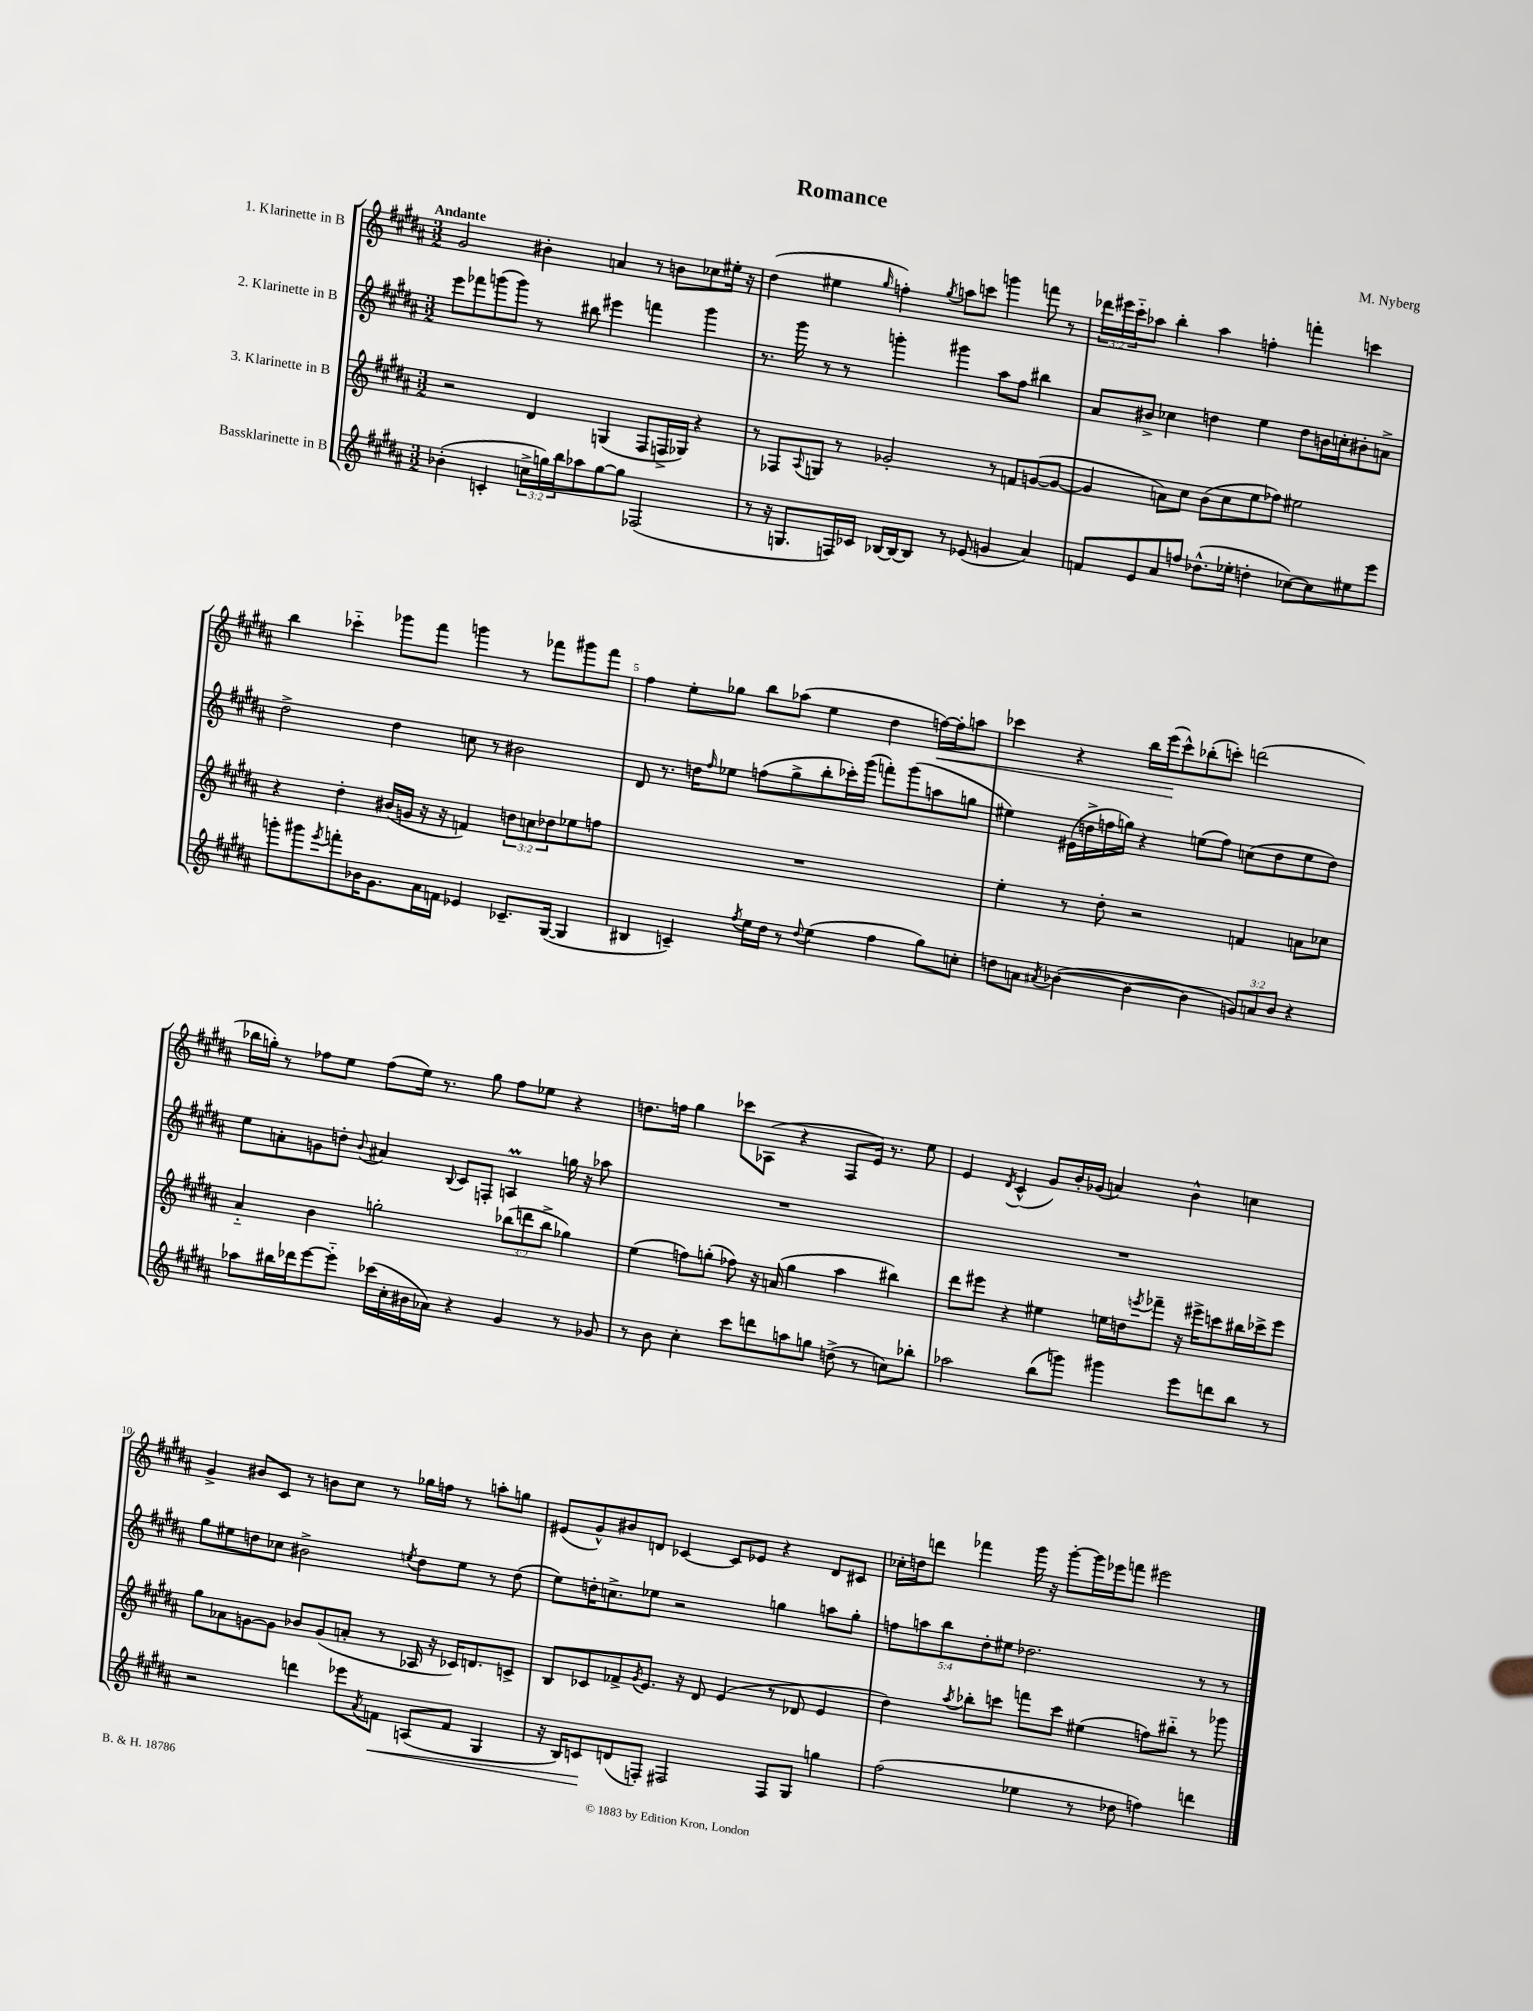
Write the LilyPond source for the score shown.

\header { title = "Romance" composer = "M. Nyberg" }
<<
\new StaffGroup <<
\new Staff = "s0" \with { instrumentName = "1. Klarinette in B" } {
    \clef treble \key b \major \numericTimeSignature \time 3/2 \override Staff.TupletNumber.text = #tuplet-number::calc-fraction-text \tempo "Andante"
    gis'2 bis'4-. a'4 r8 b'8 ces''8 eis''16-. r16 |
    dis''4( eis''4 \grace { gis''16 } f''4-.) \acciaccatura { gis''8 } a''8 c'''8 g'''4 f'''8 r8 |
    \tuplet 3/2 { des'''16 eis'''16 cis'''16-_ } aes''8 b''4-. aes''4 f''4-. f'''4-. c'''4 |
    b''4 ces'''4-_ ges'''8 fis'''8 g'''4 r8 fes'''8 gis'''8 fes'''8 |
    fis''4 e''8-. ges''8 b''8 aes''8( e''4 dis''4 f''16~\<) f''16-. a''8 |
    ces'''4 r4 b''16 e'''16\!( ces'''8-^) bes''8-.( c'''8-.) d'''2( |
    bes''16 g''16-.) r8 fes''8 e''8 fes''8( e''16) r8. g''8 fes''8 ees''8 r4 |
    d''8. f''16 gis''4 ces'''8 aes8( r4 fis8 e'16) r8. e''8 |
    e'4 \acciaccatura { dis'8 } cis'4-^( gis'8) b'16-. ges'16( a'4) b'4-^ c''4 |
    gis'4-> bis'8 cis'8 r8 b'8 cis''8 r8 ges''16 f''16 r8 a''8-. g''8 |
    eis'8( gis'8-^) bis'8 d'8 ces'4~ ces'8 ees'8 r4 d'8 cis'8 |
    ces''16-. d''16 d'''8 fes'''4 gis'''16 r16 gis'''8~-. gis'''16 ees'''16 f'''8 eis'''2 \bar "|." |
}
\new Staff = "s1" \with { instrumentName = "2. Klarinette in B" } {
    \clef treble \key b \major \numericTimeSignature \time 3/2 \override Staff.TupletNumber.text = #tuplet-number::calc-fraction-text
    e'''8 fes'''8 g'''8( g'''8) r8 bis''8 eis'''4 f'''4 g'''4 |
    r8. gis'''16 r8 r8 g'''4-. gis'''4 ais''8 fis''8 bis''4 |
    ais'8 bis'8-> ces''4 d''4 e''4 d''8 b'16 c''16-. bis'8-. a'8-> |
    dis''2-> dis''4 c''8 r8 bis'2 |
    dis'8 r8. d''16 \grace { fis''16 } ees''8 f''8( gis''8-> b''8-. ces'''16-.) gis'''16( f'''8-.) gis'''8( a''8 g''8 |
    eis''4) eis'16( d''16-> f''16 g''16) r4 e''8( f''8) c''8( d''8 e''8 d''8) |
    e''8 a'8-. g'8 d''8-. \appoggiatura { b'8 } ais'4 \appoggiatura { b8 } cis'8 f8-. a4\prall g''16 r16 aes''8 |
    R1. |
    R1. |
    gis''8 eis''8 d''8 ces''8 bis'2-> \acciaccatura { e''8 } d''8 e''8 r8 d''8( |
    e''8) d''16-. c''8.-> ees''8 r2 g''4 a''8 g''8-. |
    \tuplet 5/4 { f''8 a''8 b''8 dis''8-. eis''8 } des''2. r8 r8 \bar "|." |
}
\new Staff = "s2" \with { instrumentName = "3. Klarinette in B" } {
    \clef treble \key b \major \numericTimeSignature \time 3/2 \override Staff.TupletNumber.text = #tuplet-number::calc-fraction-text
    r2 dis'4 g4( fis8 f16-> ges16) r4 |
    r8 fes8 \appoggiatura { ais8 } g8 r8 ges'2-. r8 f'8 g'8~( g'8~ |
    g'4 a'8) cis''8 b'8( cis''8 e''8 fes''8) eis''2 |
    r4 dis''4-. bis'16( g'16 r16 r16 f'4) \tuplet 3/2 { d''8 c''8 des''8 } ees''8 f''8 |
    R1. |
    e''4-. r8 dis''8-. r2 f'4 a'8 ces''8 |
    ais'4-_ b'4 g''2-. \tuplet 3/2 { bes''8( d'''8 bes''8-> } ges''4) |
    e''4( f''8) g''8-.( fes''8) r16 a'16( g''4 ais''4 bis''4) |
    dis'''8 eis'''8 r4 eis''4 e''16 d''16 \acciaccatura { e'''8 } fes'''8-- r16 eis'''16-> c'''8 bis''16 ces'''16-> eis'''8 |
    gis''8 aes'8 g'8~ g'8 bes'8 g'8( a'8-. r8 aes16 r16 ces'16) d'8. c'8-> |
    b8 ces'8 fes'8-> \acciaccatura { gis'8 } e'8. r16 dis'8 e'4( r8 des'8 e'4 |
    dis''4) \acciaccatura { ais''8 } bes''8-. c'''8 f'''8 c'''8 eis''4( f''8) bis''8-_ r8 ges'''8 \bar "|." |
}
\new Staff = "s3" \with { instrumentName = "Bassklarinette in B" } {
    \clef treble \key b \major \numericTimeSignature \time 3/2 \override Staff.TupletNumber.text = #tuplet-number::calc-fraction-text
    bes'4-.( c'4-. \tuplet 3/2 { c''16-> g''16) b''16 } aes''8 g''8~ g''8 fes2( |
    r8 r16 g8. f16) ces'16 bes16~ bes16~ bes8 r8 ees'8( g'4 ais'4) |
    f'8 e'8 ais'8 f''8 des''8.-^( ees''16-. d''4-. ces''8~) ces''8 eis''8 e'''8 |
    g'''8-. gis'''8 \acciaccatura { e'''8 } f'''8-. bes'16 gis'8. ais'16 f'16 ees'4 ces'8.-- gis16~( gis4 |
    bis4 c'4--) \acciaccatura { fis''8 } e''16 dis''16 r8 \appoggiatura { dis''8 } e''4( fis''4 gis''8) c''8-. |
    d''8 a'8 \acciaccatura { ais'8 } bes'4~( bes'4~ bes'4 \tuplet 3/2 { g'8) a'8 bes'8 } r4 |
    aes''8 bis''16 des'''16 e'''8~ e'''8-_ ces'''16( cis''16-. bis'16 aes'16) r4 gis'4 r8 ges'8 |
    r8 b'8 cis''4-. cis'''8 d'''8 a''8 g''8 d''8->( r8 c''8) bes''8-. |
    aes''2 b''8( g'''8) gis'''4 e'''8 d'''8 b''8 r8 |
    r2 d'''4 ees'''8 \acciaccatura { ais'8 } f'8\< a8( f'8 gis4 |
    r16 b16) c'8\! d'8( f8-.) fis2 fis8 gis8 g''4 |
    fis''2( ees''4 r8 des''8 f''4) d'''4 \bar "|." |
}
>>
>>
\layout { \context { \Score \override BarNumber.break-visibility = ##(#f #t #t) barNumberVisibility = #(every-nth-bar-number-visible 5) } }
